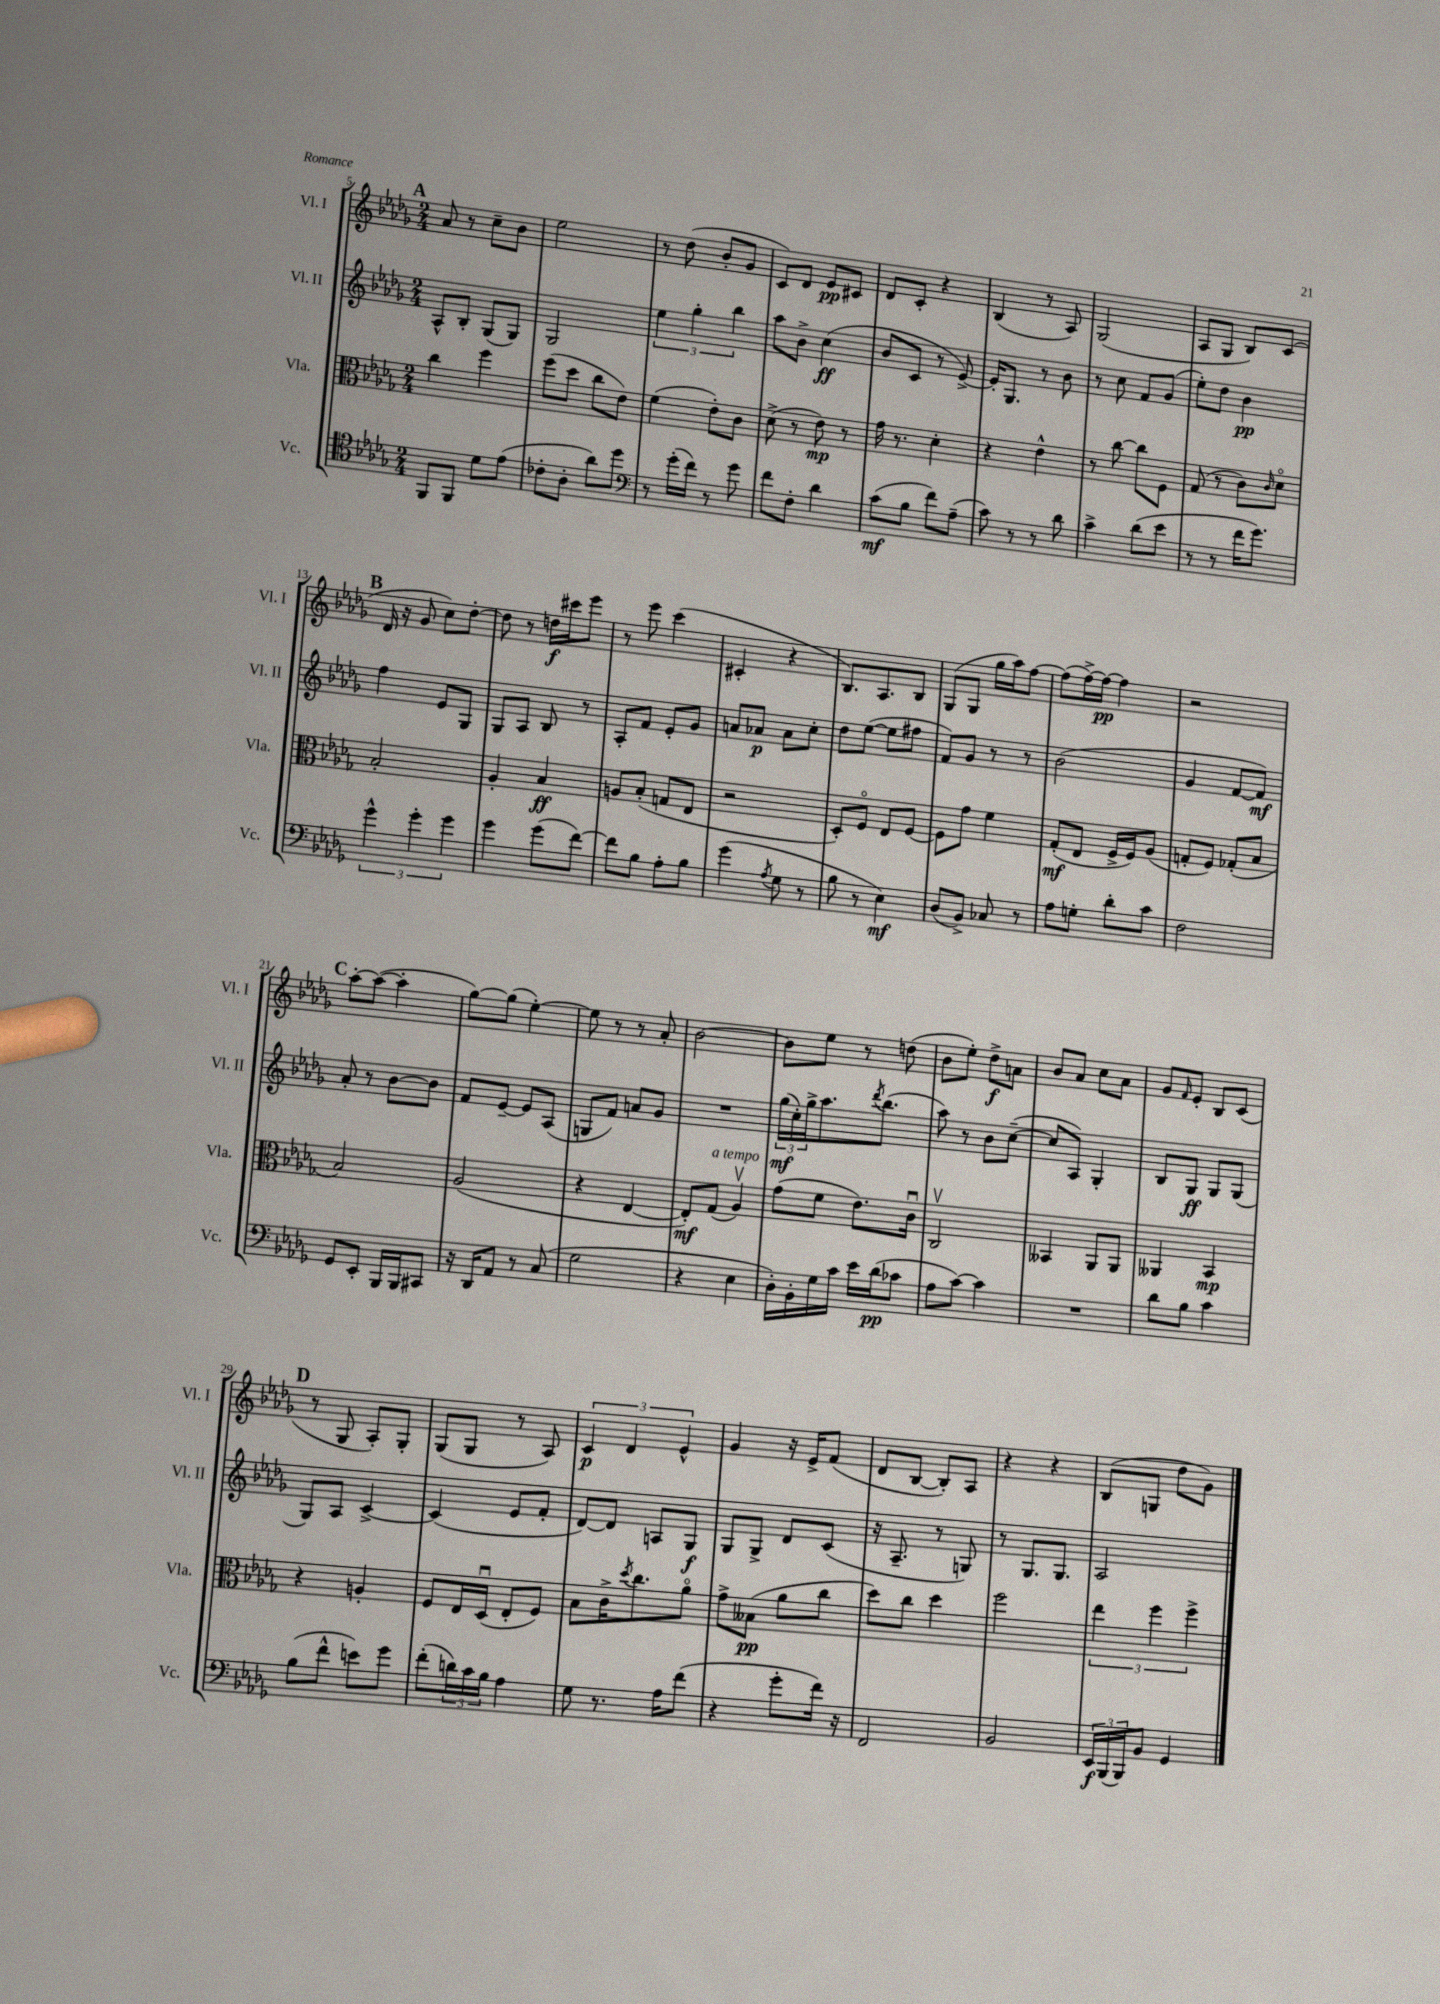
<<
\new StaffGroup <<
\new Staff = "s0" \with { instrumentName = "Vl. I" shortInstrumentName = "Vl. I" } {
    \clef treble \key des \major \numericTimeSignature \time 2/4
    \mark \markup { \bold "A" } aes'8 r8 c''8-- bes'8 |
    ees''2 |
    r8 des''8( bes'8-. ges'8 |
    c'8) des'8 ees'8\pp cis'8 |
    des'8 c'8-. r4 |
    bes4( r8 aes8) |
    ges2( |
    aes8 ges8 bes8) c'8( |
    \mark \markup { \bold "B" } des'16 r16 ges'8 c''8) des''8~-. |
    des''8 r8 d''16\f cis'''16 ees'''8 |
    r8 ees'''8 c'''4( |
    cis'4-. r4 |
    bes8.) aes8. bes8 |
    ges8( ges8 ges''16 aes''16) f''8~ |
    f''8( f''16~->) f''16~\pp f''4 |
    r2 |
    \mark \markup { \bold "C" } aes''8~-. aes''8~( aes''4-. |
    ges''8~) ges''8( ees''4~-.) |
    ees''8 r8 r8 aes'8-. |
    bes'2~ |
    bes'8 ees''8 r8 d''8( |
    bes'8 ees''8-.) des''8->\f a'8 |
    bes'8 aes'8 c''8 aes'8 |
    ges'8 \grace { f'16 } ees'8-. bes8 c'8( |
    \mark \markup { \bold "D" } r8 ges8 aes8-.) ges8-. |
    ges8( ges8 r8 aes8) |
    \tuplet 3/2 { c'4\p des'4 ees'4-^ } |
    ges'4 r16 ees'16-> f'8( |
    des'8 bes8~ bes8-.) aes8 |
    r4 r4 |
    bes8( g8 des''8 ges'8) \bar "|." |
}
\new Staff = "s1" \with { instrumentName = "Vl. II" shortInstrumentName = "Vl. II" } {
    \clef treble \key des \major \numericTimeSignature \time 2/4
    \mark \markup { \bold "A" } aes8-^ bes8-. ges8( ges8) |
    ges2 |
    \tuplet 3/2 { ees''4 ges''4-. bes''4 } |
    aes''8 bes'8-> c''4\ff( |
    bes'8 c'8 r8 ees'8~->) |
    ees'16-. ges8. r8 bes'8 |
    r8 c''8 f'8 ges'8( |
    ees''8-.) des''8 bes'4\pp |
    \mark \markup { \bold "B" } f''4 ees'8 ges8 |
    ges8 aes8 bes8 r8 |
    aes8-. f'8 ees'8-. ges'8 |
    a'8 aes'8\p aes'8 c''8-. |
    des''8 ees''8~( ees''8 fis''8 |
    f'8) ges'8 r8 r8 |
    bes'2( |
    ges'4 f'8~ f'8\mf) |
    \mark \markup { \bold "C" } aes'8-. r8 bes'8~ bes'8 |
    f'8 ees'8~-- ees'8 aes8( |
    g8 f'8) a'8 ges'8 |
    R2 |
    \tuplet 3/2 { ges''16\mf( c''16-.) ges''16-> } aes''8. \acciaccatura { des'''8 } bes''8.( |
    aes''8) r8 bes'8 c''8~--( |
    c''8 aes8) ges4-. |
    bes8 ges8\ff ges8 ges8( |
    \mark \markup { \bold "D" } ges8) aes8 c'4~-> |
    c'4( ees'8 f'8-. |
    des'8~) des'8 a8 ges8\f |
    ges8 ges8-> des'8 c'8( |
    r16 aes8.-- r8 g8) |
    r8 ges8. ges8. |
    aes2 \bar "|." |
}
\new Staff = "s2" \with { instrumentName = "Vla." shortInstrumentName = "Vla." } {
    \clef alto \key des \major \numericTimeSignature \time 2/4
    \mark \markup { \bold "A" } c''4 f''4 |
    f''8( des''8 c''8 ees'8) |
    f'4( ees'8-.) c'8 |
    des'8->( r8 ees'8\mp) r8 |
    ges'16 r8. des'4-. |
    r4 ees'4-^ |
    r8 c''8~ c''8 f8 |
    ges8( r8 c'8) \grace { c'16 } des'8\flageolet |
    \mark \markup { \bold "B" } bes2-. |
    aes4-. bes4\ff |
    a8 bes8-.( g8 ees8 |
    r2 |
    des8-.) f8\flageolet ees8 f8~ |
    f8 ges'8 f'4 |
    ges8-.\mf( ees8 f16-> f16) aes8( |
    g8-. f8) ges8-.( bes8 |
    \mark \markup { \bold "C" } bes2) |
    aes2( |
    r4 ees4~ |
    ees8-.\mf) ges8^\markup { \italic "a tempo" }( aes4\upbow) |
    ges'8( f'8 ees'8.) c'16\downbow |
    c2\upbow |
    beses,4 aes,8 aes,8 |
    aeses,4 bes,4\mp |
    \mark \markup { \bold "D" } r4 a4-. |
    f8 ees16 des16\downbow( ees8-. f8) |
    bes8 c'16-> \acciaccatura { des''8 } c''8. aes'8\flageolet |
    ges'8-> beses8\pp( aes'8 c''8 |
    des''8) c''8 des''4 |
    f''2 |
    \tuplet 3/2 { ees''4 f''4 f''4-> } \bar "|." |
}
\new Staff = "s3" \with { instrumentName = "Vc." shortInstrumentName = "Vc." } {
    \clef tenor \key des \major \numericTimeSignature \time 2/4
    \mark \markup { \bold "A" } f,8 f,8 des'8 ees'8( |
    ces'8-. aes8-. aes'8) des''8 |
    \clef bass r8 ges'16-.( f'16) r8 ges'8 |
    f'8 f8-. des'4 |
    c'8\mf( bes8 f'8) aes8--( |
    c'8) r8 r8 des'8 |
    c'4-> des'8( ees'8 |
    r8 r8 f'16 ges'8.) |
    \mark \markup { \bold "B" } \tuplet 3/2 { ges'4-^ ges'4-. ges'4 } |
    ges'4 ges'8( f'8~) |
    f'8 bes8 aes8-. bes8 |
    ges'4( \acciaccatura { aes8 } ges8 r8 |
    bes8 r8 ees4\mf) |
    des8( bes,8->) ces8 r8 |
    aes8 g8-. des'8-. c'8 |
    f2 |
    \mark \markup { \bold "C" } ges,8 ees,8-. bes,,16 bes,,16 cis,8 |
    r16 des,16 aes,8 r8 c8( |
    ges2 |
    r4 ees4 |
    des16-.) bes,16-. ges16 c'16 ees'16 des'16\pp( ces'8 |
    aes8 c'8~) c'4 |
    R2 |
    des'8 bes8 c'4 |
    \mark \markup { \bold "D" } bes8( f'8-^ e'8) ges'8 |
    f'8-.( \tuplet 3/2 { d'16) c'16 bes16 } aes4 |
    ges8 r8. aes16 f'8( |
    r4 ges'8-. f'16) r16 |
    f,2 |
    bes,2 |
    \tuplet 3/2 { ees,16\f bes,,16( bes,,16) } bes,8 ges,4 \bar "|." |
}
>>
>>
\layout { \context { \Score currentBarNumber = #5 } }
